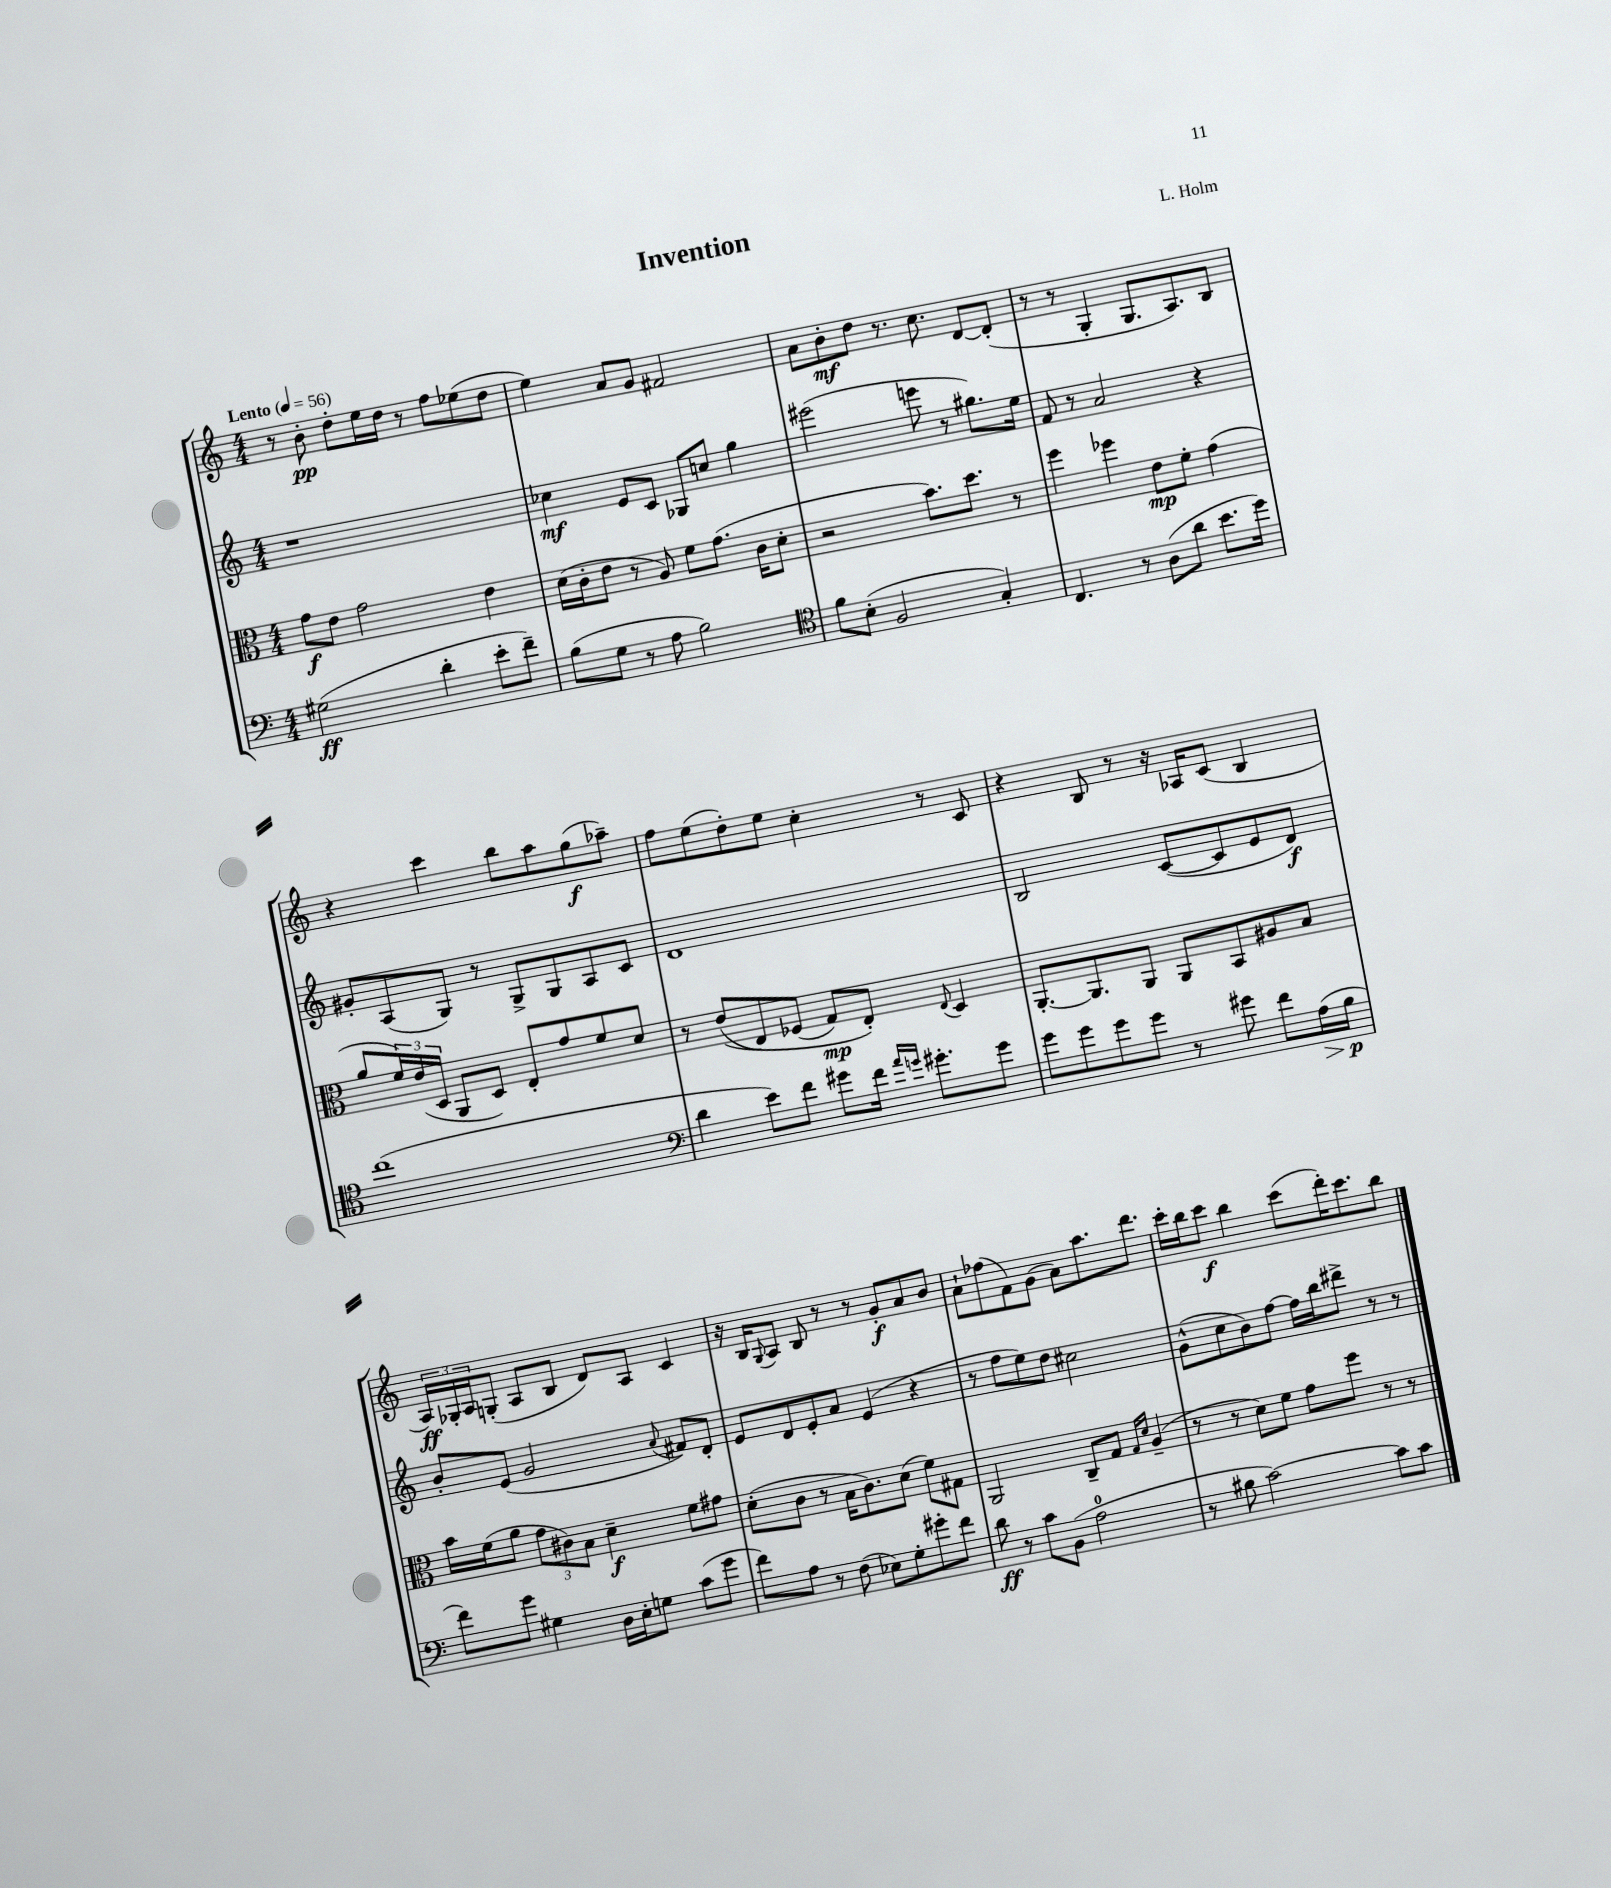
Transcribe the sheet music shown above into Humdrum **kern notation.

**kern	**kern	**kern	**kern
*staff4	*staff3	*staff2	*staff1
*clefF4	*clefC3	*clefG2	*clefG2
*k[]	*k[]	*k[]	*k[]
*M4/4	*M4/4	*M4/4	*M4/4
*MM56	*MM56	*MM56	*MM56
(2G#	8g	1r	8r
.	8e	.	8b'
.	2g	.	8dd'
.	.	.	16ee
.	.	.	16dd
4d'	.	.	8r
.	.	.	8ff
8e'	4e	.	(8ee-
8f~)	.	.	8dd
=	=	=	=
(8B	(16d	4cc-	4ee)
.	16c'	.	.
8G	8e	.	.
8r	8r	8e	8a
8A	8A)	8c	8g
2B)	8f	8G-	2f#
.	(8.g	8cc	.
.	.	4gg	.
.	16c	.	.
.	8d'	.	.
=	=	=	=
*clefC4	*	*	*
8f	2r	(2eee#	8a
(8B'	.	.	8b'
2F	.	.	8dd
.	.	.	8.r
.	8.b)	8eee	.
.	.	.	8.cc
.	.	8r	.
.	8.dd	.	.
4G')	.	8.gg#)	[8d
.	8r	.	(8d']
.	.	16ee	.
=	=	=	=
4.C	4ff	8f	8r
.	.	8r	8r
.	4ff-	2a	4G'
8r	.	.	.
(8A	8e	.	8.G
8a	8f'	.	.
.	.	.	8.A)
8.b	(4g	4r	.
.	.	.	8B
16dd)	.	.	.
=	=	=	=
(1cc	8a	8g#'	4r
.	24f)	(8A	.
.	(24e	.	.
.	24D	.	.
.	8AA	8G)	4ccc
.	8D)	8r	.
.	8E'	8G^	8bb
.	8g	8G	8aa
.	8f	8A	(8gg
.	8d	8c	8aa-~)
=	=	=	=
*clefF4	*	*	*
4d	8r	1d	8ff
.	&((8e	.	(8ee
8e)	8E)	.	8dd')
8f	(8F-	.	8ee
8g#	8G)	.	4cc'
16f	8E'&)	.	.
16qqa	.	.	.
16qqg	.	.	.
8.g#'	.	.	.
.	8qqE	.	.
.	4D	.	8r
8g#	.	.	8c
=	=	=	=
8g	[8.AA'	2B	4r
8g	.	.	.
.	8.AA]	.	.
8g	.	.	8B
8g	8AA	.	8r
8r	8AA	([8c	16r
.	.	.	16A-
8g#	8BB	8c]	(8c
8f	8A#	8e	4B
(16A	8B	8d)	.
16B	.	.	.
=	=	=	=
8f)	16b	8b'	24A)
.	.	.	24G-'
.	(16f	.	.
.	.	.	24A
8g	8a	(8e	(8G'
4G#	12g	2g	8A
.	12c#)	.	.
.	.	.	8B
.	12B	.	.
16D	4d~	.	8d)
16E'	.	.	.
8G	.	.	8A
.	.	8qqa	.
(8c	8f	8f#)	4c
8g	8g#	8d'	.
=	=	=	=
8f)	(8d'	8e	16r
.	.	.	16B
.	.	.	8qqG
8A	8c	8d	8A
8r	8r	8e'	8B
(8F	16B	8a	8r
.	8.c)	.	.
8E-)	.	(4e	8r
8G'	(8d	.	8g'
8g#'	8f)	4r	8a
8f	8G#	.	8b
=	=	=	=
8d	2AA	8r	8a`
8r	.	8ff	(8ff-
8c	.	8ee)	8f)
(8BB	.	8dd	(8g
2A	8C~	2cc#	8a)
.	8G	.	8.aa
.	16qqG	.	.
.	16qqd	.	.
.	(4A~	.	.
.	.	.	8.ddd
=	=	=	=
8r	8r	(8g^^	16ccc'
.	.	.	16bb
8B#	8r	8cc	8ccc
[2c)	8d)	8b)	4bb
.	8f	[8ff	.
.	8g	16ff]	(8ccc
.	.	16bb	.
.	8ff	8ddd#^	16ddd')
.	.	.	8.ccc
8c]	8r	8r	.
8c	8r	8r	8bb
==	==	==	==
*-	*-	*-	*-
